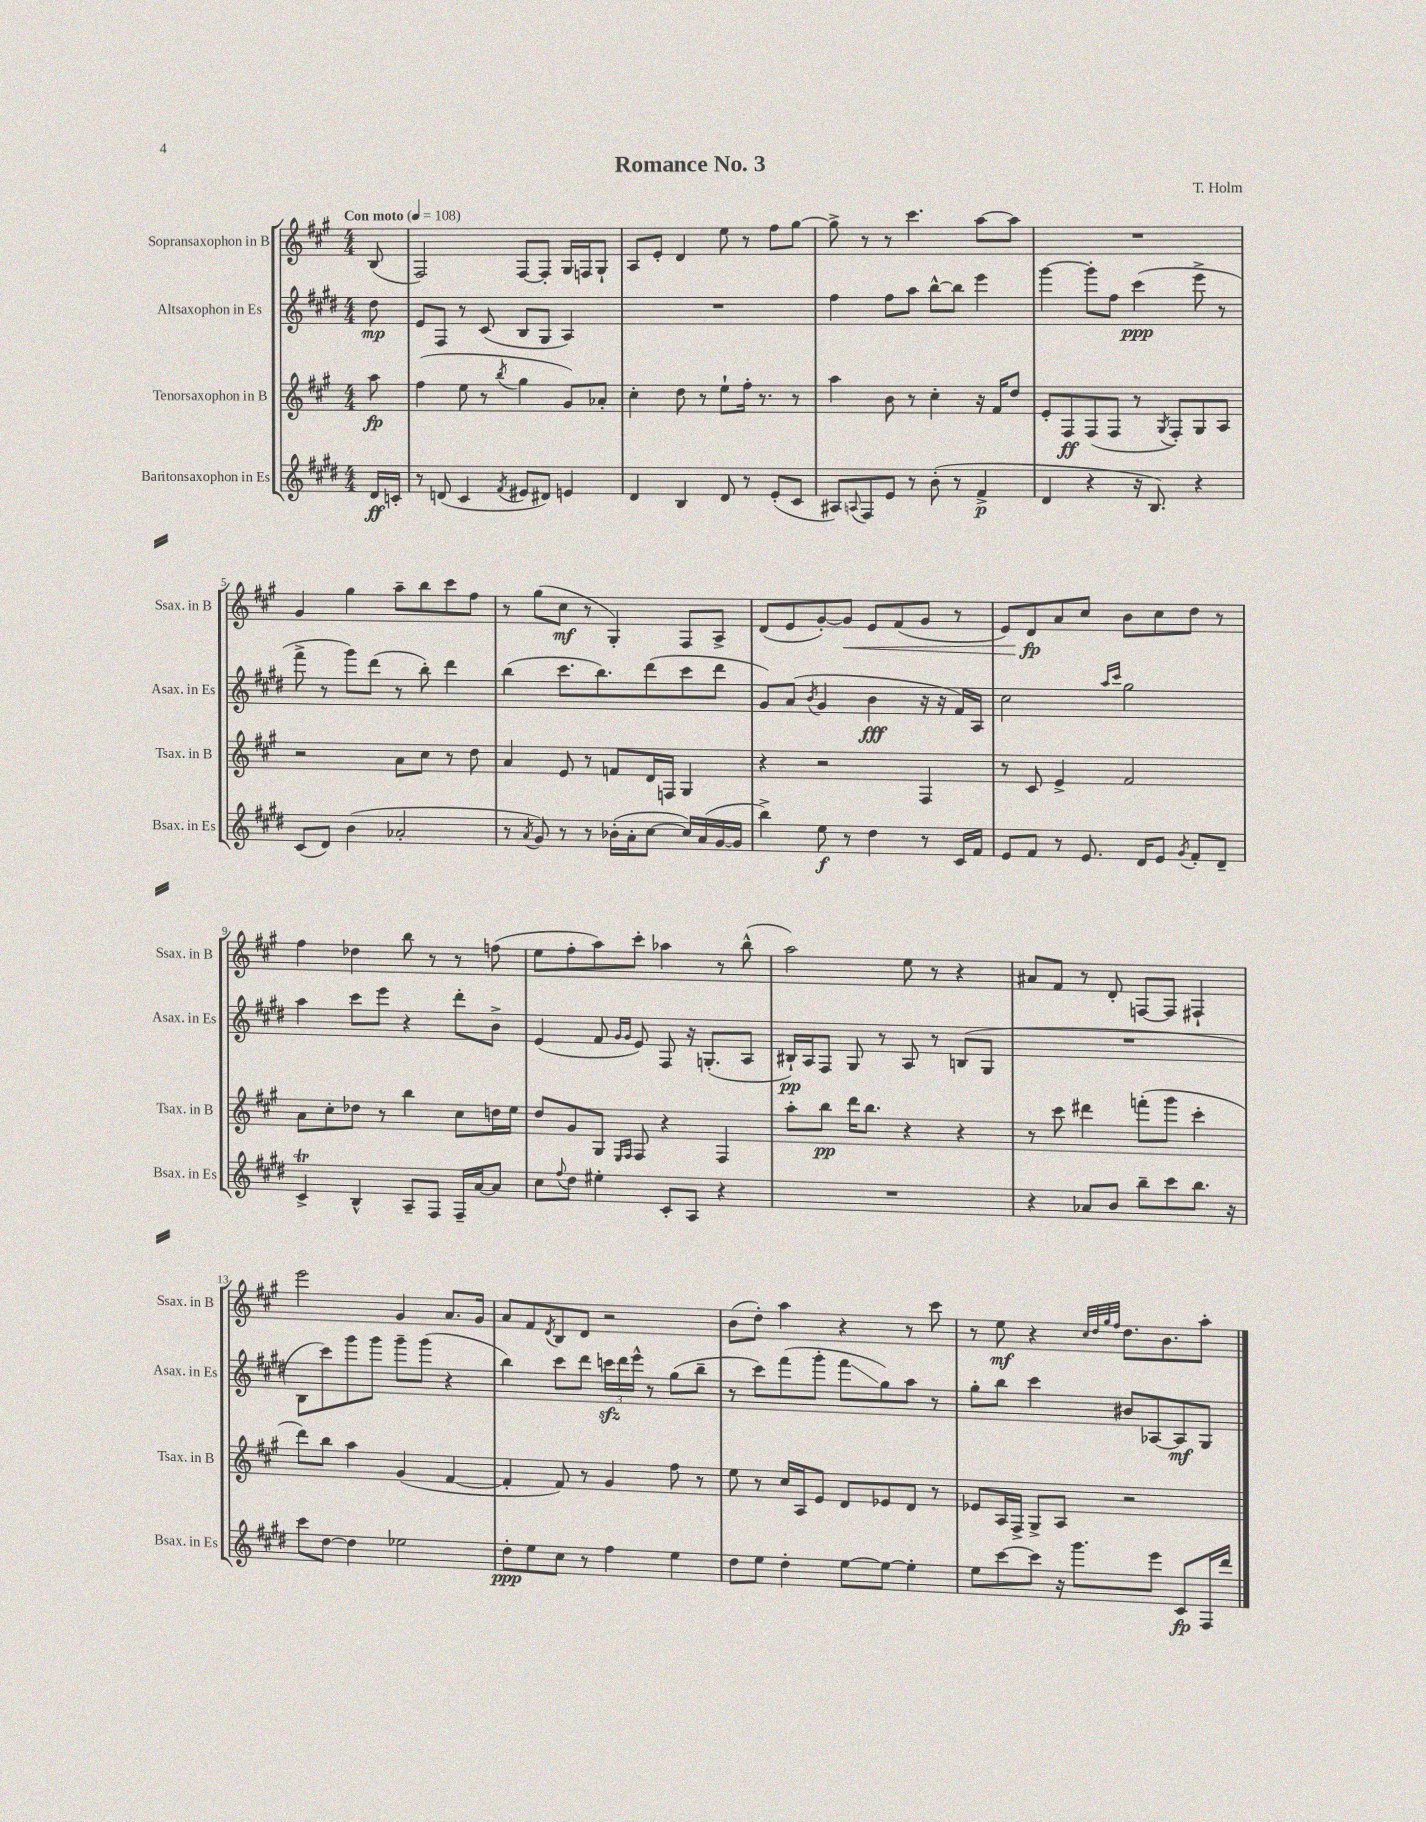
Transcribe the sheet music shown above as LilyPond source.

\header { title = "Romance No. 3" composer = "T. Holm" }
<<
\new StaffGroup <<
\new Staff = "s0" \with { instrumentName = "Sopransaxophon in B" shortInstrumentName = "Ssax. in B" } {
    \clef treble \key a \major \numericTimeSignature \time 4/4 \partial 8 \tempo "Con moto" 4 = 108
    b8( |
    fis2) fis8~ fis8-. gis16 f16 gis8-! |
    a8 e'8-. d'4 e''8 r8 fis''8 gis''8~ |
    gis''8-> r8 r8 cis'''4. a''8~ a''8 |
    R1 |
    gis'4 gis''4 a''8-- b''8 cis'''8 fis''8 |
    r8 gis''8( cis''8\mf r8 gis4-.) fis8 a8-> |
    d'8( e'8 gis'8~-.) gis'8\< e'8 fis'8( gis'8 r8 |
    e'8) d'8\fp\! a'8 cis''8 b'8 cis''8 d''8 r8 |
    fis''4 des''4 b''8 r8 r8 f''8( |
    e''8 fis''8-. a''8) cis'''8-. aes''4 r8 b''8-^( |
    a''2) e''8 r8 r4 |
    ais'8 fis'8 r8 d'8-. f8~ f8 fis4-! |
    e'''2 gis'4 a'8. gis'16 |
    a'8 fis'8 \acciaccatura { d'8 } b8 d'8 r2 |
    b'8( d''8-.) a''4 r4 r8 cis'''8 |
    r8 e''8\mf r4 \grace { cis''32 d''32 gis''32 fis''32 } d''8. b'8. a''8-. \bar "|." |
}
\new Staff = "s1" \with { instrumentName = "Altsaxophon in Es" shortInstrumentName = "Asax. in Es" } {
    \clef treble \key e \major \numericTimeSignature \time 4/4 \partial 8
    dis''8\mp |
    e'8 fis8 r8 cis'8( b8 gis8 a4) |
    R1 |
    fis''4 fis''8 a''8 b''8~-^ b''8 e'''4 |
    gis'''4~ gis'''8-. fis''8 cis'''4\ppp( e'''8-> r8 |
    fis'''8-> r8 gis'''8) dis'''8( r8 b''8-.) dis'''4 |
    b''4( cis'''8. b''8.) dis'''8( cis'''8 dis'''8 |
    gis'8) a'8( \acciaccatura { b'8 } gis'4 b'4\fff r16 r16 fis'16) a16 |
    cis''2 \grace { a''16 cis'''16 } gis''2 |
    a''4 cis'''8 e'''8 r4 dis'''8-. b'8-> |
    e'4( fis'8 \grace { gis'16 gis'16 } e'8) fis8 r16 g8.-.( a8 |
    bis16-!\pp) a16 fis8 gis8 r8 a8 r8 b8( gis8 |
    R1 |
    b8 cis'''8) gis'''8 gis'''8 gis'''8-- gis'''8( r4 |
    b''4) cis'''8 dis'''8 \tuplet 3/2 { c'''16\sfz dis'''16 e'''16-^ } r8 gis''8( b''8-- |
    r8 cis'''8) fis'''8( gis'''8-. fis'''8\glissando gis''8) a''8 r8 |
    gis''8-. b''8 cis'''4 bis'8 aes8~ aes8\mf gis8 \bar "|." |
}
\new Staff = "s2" \with { instrumentName = "Tenorsaxophon in B" shortInstrumentName = "Tsax. in B" } {
    \clef treble \key a \major \numericTimeSignature \time 4/4 \partial 8
    a''8\fp |
    fis''4( e''8 r8 \acciaccatura { b''8 } gis''4 gis'8) aes'8-. |
    cis''4-. d''8 r8 e''8-! fis''16-. r8. r8 |
    a''4 b'8 r8 cis''4-. r16 fis'16 d''8 |
    e'8-. fis8\ff fis8( fis8 r8 \acciaccatura { gis8 } fis8-.) gis8 a8 |
    r2 a'8 cis''8 r8 d''8 |
    a'4 e'8 r8 f'8 d'16 f16 gis4 |
    r4 r2 fis4 |
    r8 cis'8 e'4-> fis'2 |
    a'8 cis''8-. des''8 r8 b''4 cis''8 d''16 e''16 |
    d''8 gis'8 gis8 \grace { e16 fis16 } fis8 r4 fis4 |
    a''8-. b''8\pp d'''16 b''8. r4 r4 |
    r8 cis'''8 dis'''4 f'''8-.( gis'''8 cis'''4-. |
    d'''8) b''8 a''4 gis'4( fis'4~ |
    fis'4-. fis'8) r8 gis'4 fis''8 r8 |
    e''8 r8 cis''16 a16 e'8 d'8 ees'8 d'8 r8 |
    ees'8 a16 fis16-> gis8-> a8 r2 \bar "|." |
}
\new Staff = "s3" \with { instrumentName = "Baritonsaxophon in Es" shortInstrumentName = "Bsax. in Es" } {
    \clef treble \key e \major \numericTimeSignature \time 4/4 \partial 8
    dis'16\ff c'16-. |
    r8 d'8( cis'4 \acciaccatura { fis'8 } eis'8 dis'8) e'4 |
    dis'4 b4 dis'8 r8 e'8-.( cis'8 |
    ais8) \appoggiatura { a8 } fis8 e'8 r8 b'8-.( r8 fis'4->\p |
    dis'4 r4 r16 b8.) r4 |
    cis'8( dis'8) b'4( aes'2-. |
    r8 \acciaccatura { a'8 } gis'8) r8 r8 bes'16-.( a'16-. cis''8~ cis''16) a'16( gis'16~ gis'16 |
    b''4->) e''8\f r8 dis''4 r8 cis'16 fis'16 |
    e'8 fis'8 r8 e'8. dis'16 e'8 \acciaccatura { gis'8 } fis'8-. dis'8-- |
    cis'4->\trill b4-^ a8-- fis8 fis16-- a'16~ a'8 |
    cis''8 \appoggiatura { fis''8 } dis''8 eis''4-. cis'8-. a8 r4 |
    R1 |
    r4 aes'8 b'8 b''8-- cis'''8 b''8. r16 |
    cis'''8 dis''8~ dis''4 ees''2 |
    dis''8-.\ppp e''8 cis''8 r8 fis''4 e''4 |
    dis''8 e''8 dis''4-. e''8~ e''8~ e''4-. |
    e''8 cis'''8~ cis'''8 r16 gis'''8. e'''8 cis'8\fp fis16 dis'''16 \bar "|." |
}
>>
>>
